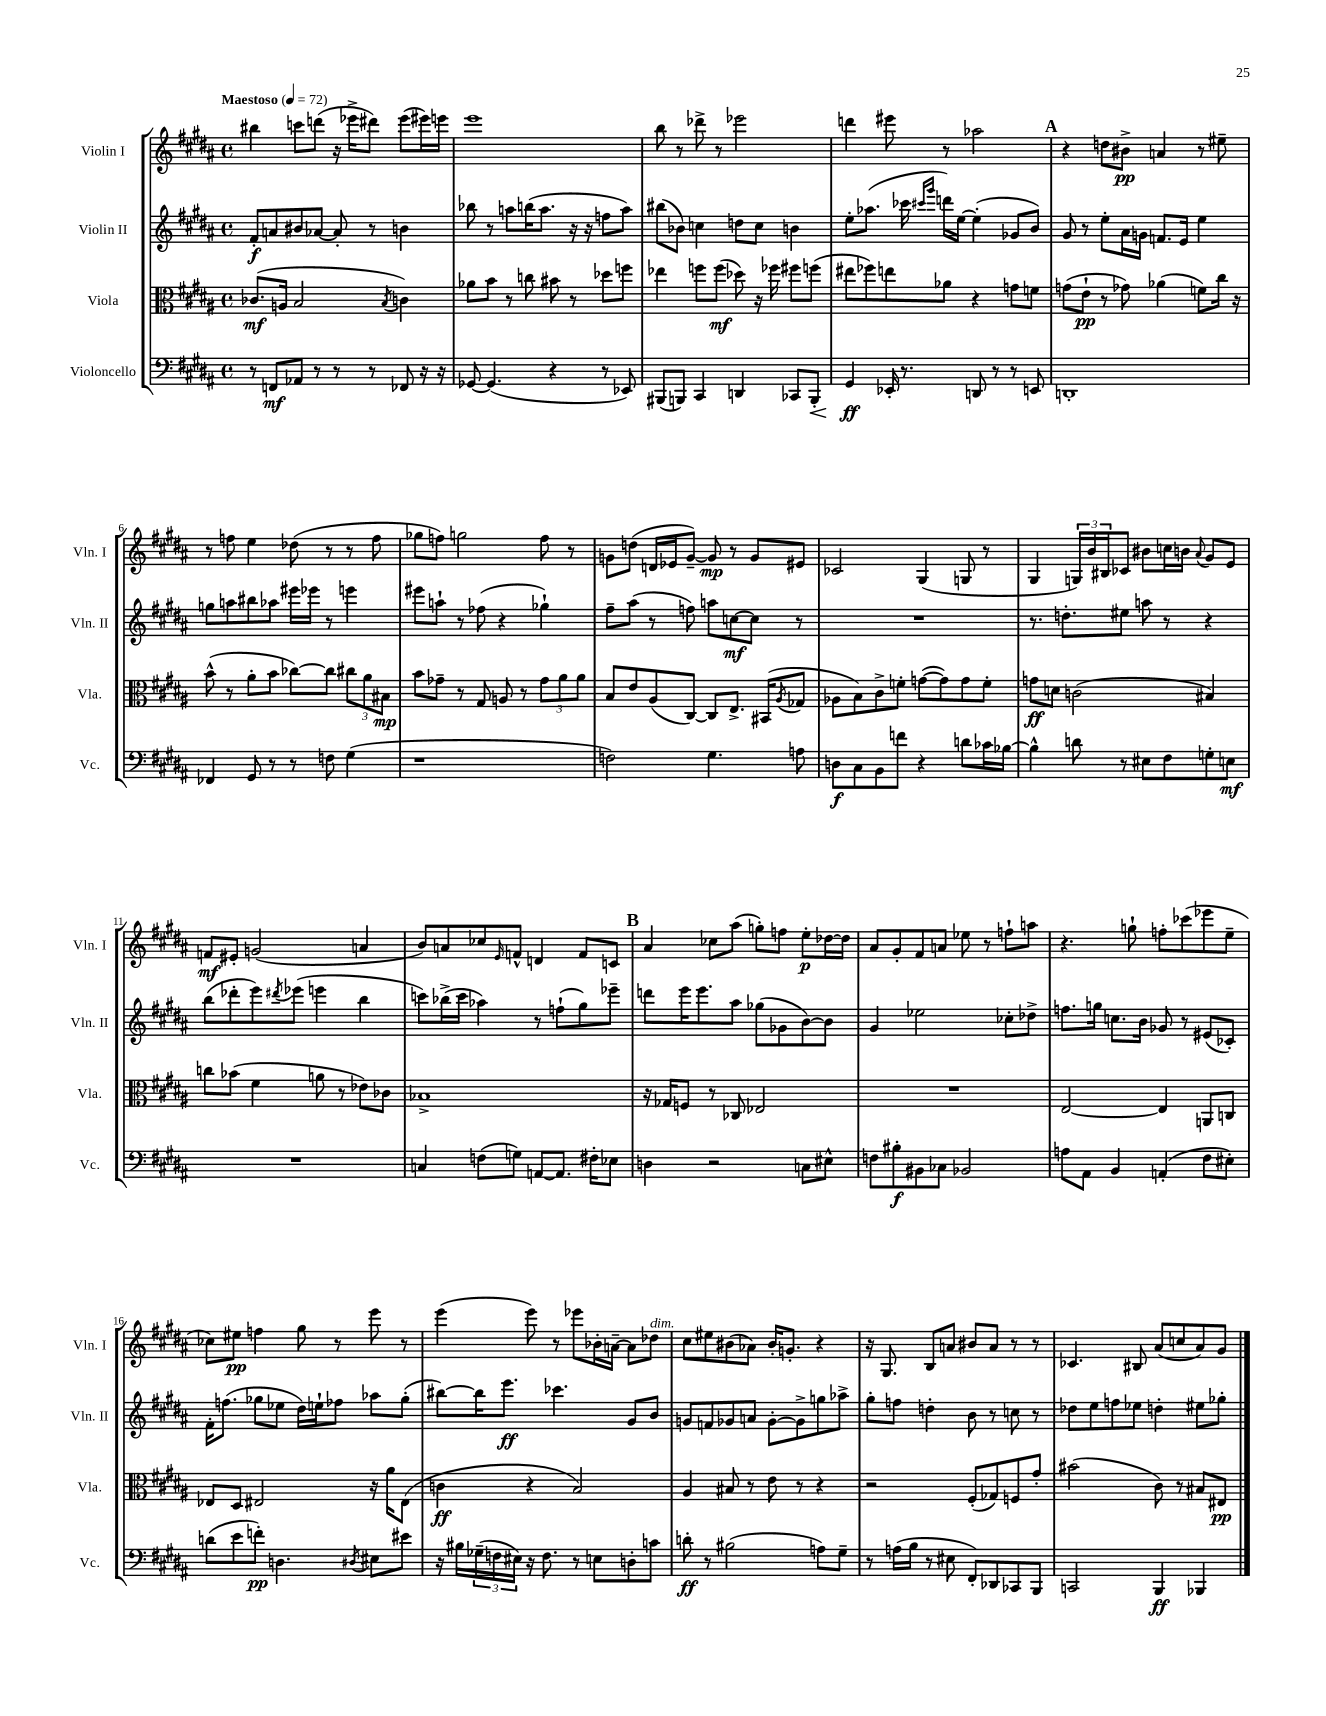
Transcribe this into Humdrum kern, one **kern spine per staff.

**kern	**kern	**kern	**kern
*staff4	*staff3	*staff2	*staff1
*clefF4	*clefC3	*clefG2	*clefG2
*k[f#c#g#d#a#]	*k[f#c#g#d#a#]	*k[f#c#g#d#a#]	*k[f#c#g#d#a#]
*M4/4	*M4/4	*M4/4	*M4/4
*met(c)	*met(c)	*met(c)	*met(c)
*MM72	*MM72	*MM72	*MM72
8r	(8.c-	8f#'	4bb#
8FF	.	8a	.
.	16A	.	.
8AA-	2B	8b#	8ccc
8r	.	[8a-	(8ddd
8r	.	8a-']	16r
.	.	.	16eee-^
8r	.	8r	8ddd#)
.	8qB	.	.
8FF-	4c)	4b	(8eee-
16r	.	.	16eee#)
16r	.	.	16eee
=	=	=	=
[8GG-	8a-	8bb-	1eee
(4.GG-]	8b	8r	.
.	8r	8aa	.
.	8cc	(16bb	.
.	.	8.aa	.
4r	8b#	.	.
.	8r	16r	.
.	.	16r	.
8r	8dd-	8ff	.
8EE-)	8ff	8aa)	.
=	=	=	=
(8BBB#	4ee-	(8bb#	8bb
8BBB)	.	8b-)	8r
4CC#	8ff	4cc	8ddd-^
.	(8ff	.	8r
4DD	8dd-)	8dd	2eee-
.	16r	8cc	.
.	16ff-	.	.
8CC-	8ff#	4b	.
8BBB'	(8ff	.	.
=	=	=	=
4GG#	8ee#	8ee'	4ddd
.	8ff-)	(8.aa-	.
16EE-'	8ee	.	8eee#
8.r	.	16ccc-	.
.	.	16qqccc#	.
.	.	16qqggg#	.
.	8a-	16ddd)	8r
.	.	[16ee	.
8DD	4r	(4ee']	2aa-
8r	.	.	.
8r	8g	8g-	.
8EE	8f	8b)	.
=	=	=	=
1DD'	(8g	8g#	4r
.	8e`	8r	.
.	8r	8ee'	8dd
.	8g-)	16a#	8b#^
.	.	16g	.
.	(4a-	8.f	4a
.	.	16e	.
.	8f)	4ee	8r
.	16cc#	.	8ee#~
.	16r	.	.
=	=	=	=
4FF-	(8b^^	8gg	8r
.	8r	8aa	8ff
8GG#	8a#'	8bb#	4ee
8r	8b	8aa-	.
8r	[8cc-)	16eee#	(8dd-
.	.	16eee-	.
8F	8cc-]	8r	8r
(4G#	12cc#	4eee	8r
.	12a#	.	.
.	.	.	8ff
.	12B#	.	.
=	=	=	=
1r	8b	8eee#	8gg-
.	8g-~	8aa`	8ff)
.	8r	8r	2gg
.	8G#	(8ff-	.
.	8A	4r	.
.	8r	.	.
.	12g-	4gg-`)	8ff
.	12a#	.	.
.	.	.	8r
.	12a#	.	.
=	=	=	=
2F)	8B	8ff#~	8g
.	8e	(8aa#	(8dd
.	(8A#	8r	16d
.	.	.	16e-
.	[8C#)	8ff)	[8g~)
4.G#	8C#]	8aa	8g]
.	8.E^	[8cc	8r
.	.	8cc]	8g
.	(16BB#	.	.
.	8qA#	.	.
8A	8G-	8r	8e#
=	=	=	=
8D	8A-	1r	2c-
8C#	8B)	.	.
8BB	8c#^	.	.
8f	8f'	.	.
4r	([8g	.	(4G#
.	8g])	.	.
8d	8g	.	8G
16c-	8f'	.	8r
[16B-	.	.	.
=	=	=	=
4B-^^]	8g	8.r	4G#
.	8d	.	.
.	.	8.dd'	.
8d	(2c	.	24G)
.	.	.	24b
.	.	.	24B#
8r	.	8ee#	8c-
8E#	.	8aa	8b#
8F#	.	8r	16cc
.	.	.	16b
.	.	.	8qqa#
8G'	4B#)	4r	8g#
8E	.	.	8e
=	=	=	=
1r	8cc	(8bb	8f
.	(8b-	8ddd-'	8e#'
.	4f#	8eee)	(2g
.	.	8qddd#	.
.	.	(8eee-	.
.	8a	4eee	.
.	8r	.	.
.	8e-)	4bb	4a
.	8c-	.	.
=	=	=	=
4C	1B-^	8ccc)	8b)
.	.	(16bb-^	8a
.	.	16ccc	.
(8F	.	4aa-)	8cc-
.	.	.	16qqe
8G)	.	.	8f^^
[8AA	.	8r	4d
8.AA]	.	(8ff`	.
.	.	8gg#)	8f
16F#'	.	.	.
8E-	.	8eee-~	8c
=	=	=	=
4D	16r	8ddd	4a#
.	16G-	.	.
.	8F	16eee	.
.	.	8.eee	.
2r	8r	.	8cc-
.	8C-	8aa#	(8aa#
.	2E-	(8gg-	8gg')
.	.	8g-	8ff
8C	.	[8b)	8ee'
8E#^^	.	8b]	[16dd-
.	.	.	16dd-]
=	=	=	=
8F	1r	4g#	8a#
8B#'	.	.	8g#'
8BB#	.	2ee-	8f#
8C-	.	.	8a
2BB-	.	.	8ee-
.	.	.	8r
.	.	8cc-'	8ff`
.	.	8dd-^	8aa
=	=	=	=
8A	[2E	8.ff	4.r
8AA#	.	.	.
.	.	16gg	.
4BB	.	8.cc	.
.	.	.	8gg`
.	.	16b	.
(4AA'	4E]	8g-	8ff'
.	.	8r	(8ccc-
8F#	8AA	(8e#	8eee-
8E#')	8C	8c-')	8ee~
=	=	=	=
(8d	8E-	16f#'	8cc-)
.	.	(8.ff	.
8e	8D#	.	8ee#
8f')	2E#	8gg-	4ff
4.D	.	8ee-	.
.	.	16dd#)	8gg#
.	.	16ee`	.
.	.	8ff-	8r
8qD#	.	.	.
8E#	16r	8aa-	8eee
.	16a#	.	.
8e#	(8E#	(8gg-'	8r
=	=	=	=
16r	4c	[8bb#)	(4eee
16B#	.	.	.
(24G-~	.	16bb#]	.
24F	.	.	.
.	.	8.eee	.
24E#)	.	.	.
16r	4r	.	8eee)
8.F	.	.	.
.	.	4.ccc-	8r
8r	2B)	.	8eee-
8E	.	.	16b-'
.	.	.	[16a~
8D'	.	8g#	8a]
8c	.	8b	8dd-
=	=	=	=
8d'	4A#	8g	8cc#
8r	.	8f	8ee#
(2B#	8B#	8g-	(8b#
.	8r	8a	8a-)
.	8e	[8g-'	16b#'
.	.	.	8.g'
.	8r	8g-^]	.
8A)	4r	8gg	4r
8G#~	.	8aa-^	.
=	=	=	=
8r	2r	8gg#'	16r
.	.	.	8.G#
(16A	.	8ff	.
16B	.	.	.
8r	.	4dd'	8B
8E#	.	.	8a
8FF#')	(8F#'	8b	8b#
8DD-	8G-)	8r	8a
8CC-	8F	8cc	8r
8BBB	8g#'	8r	8r
=	=	=	=
2CC	(2b#	8dd-	4.c-
.	.	8ee	.
.	.	8ff	.
.	.	8ee-	8B#
4BBB	8c#)	4dd'	(8a#
.	8r	.	8cc
4BBB-	8B#	8ee#	8a#)
.	8E#	8gg-'	8g#
==	==	==	==
*-	*-	*-	*-
